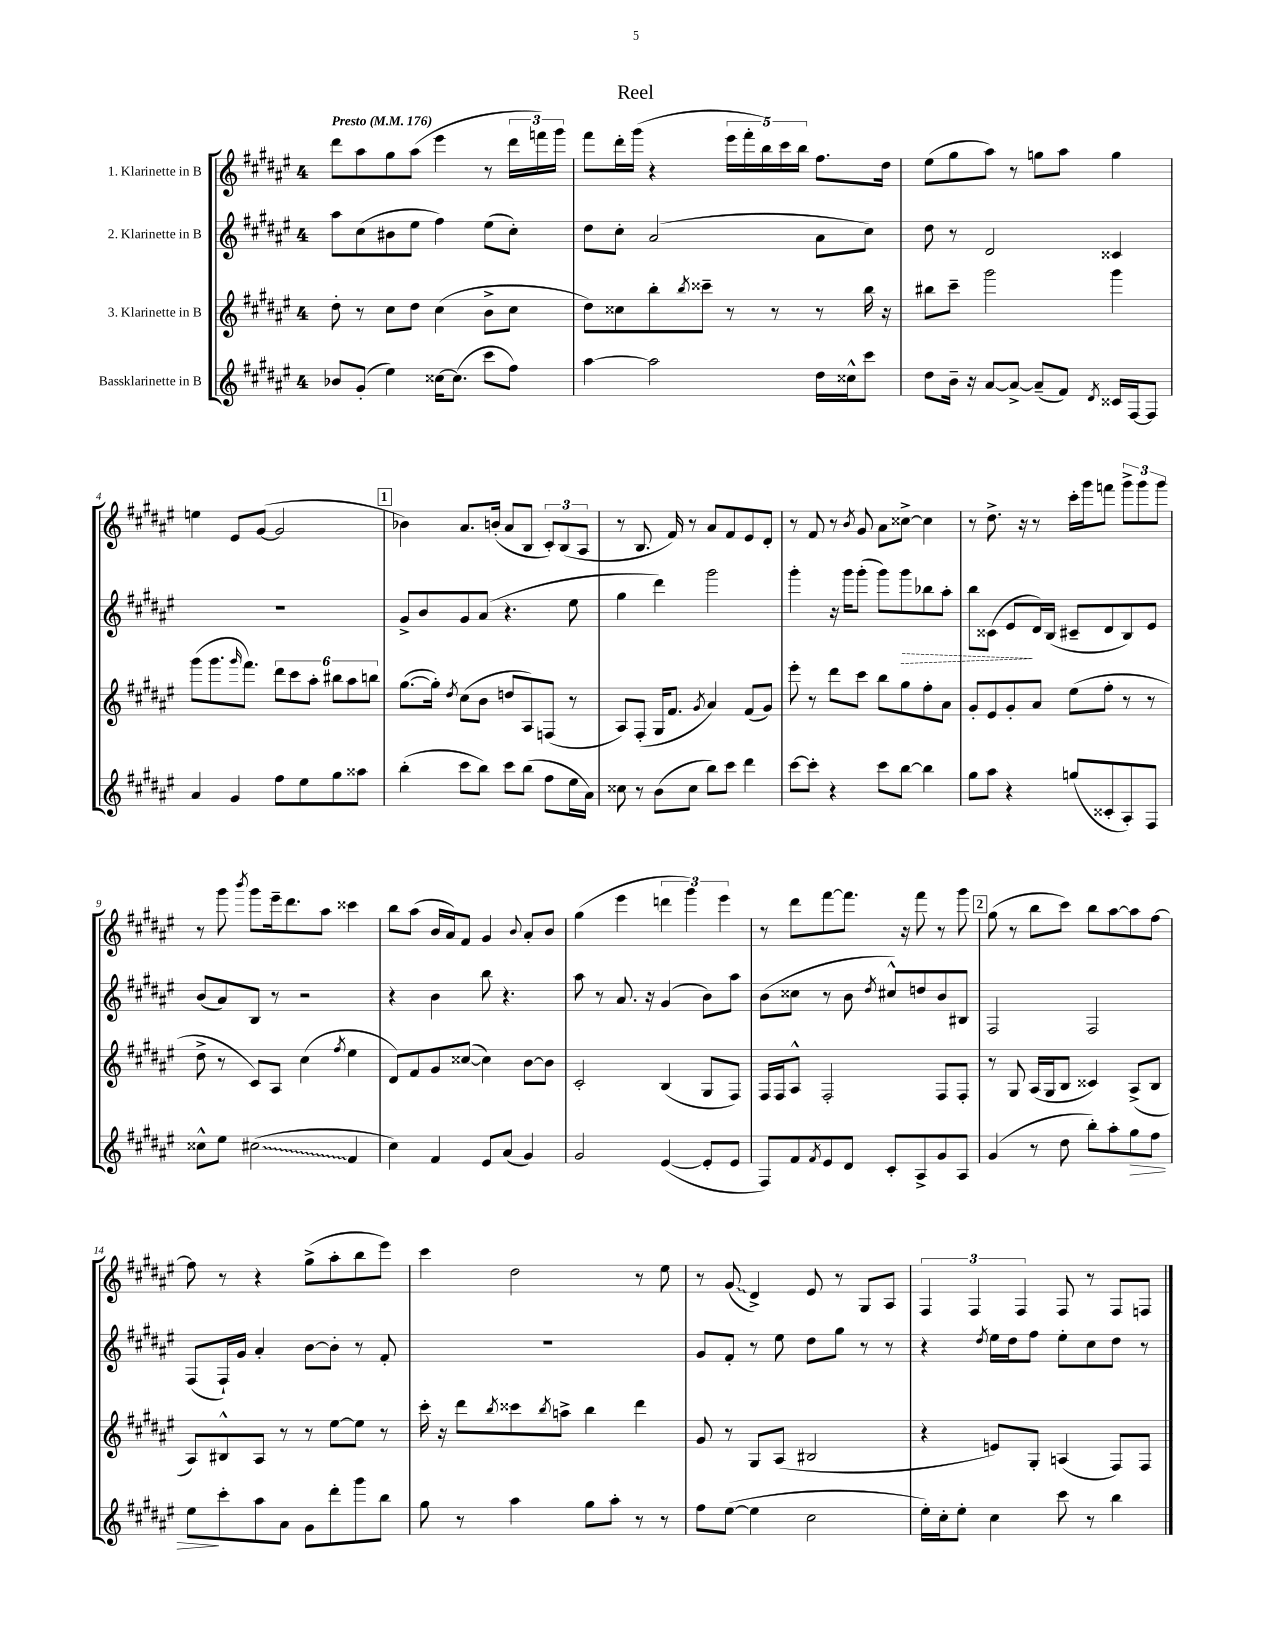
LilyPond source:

\header { title = "Reel" }
<<
\new StaffGroup <<
\new Staff = "s0" \with { instrumentName = "1. Klarinette in B" } {
    \clef treble \key fis \major \once \override Staff.TimeSignature.style = #'single-digit \time 4/4 \tempo "Presto" 4 = 176
    dis'''8 ais''8 gis''8 ais''8( eis'''4 r8 \tuplet 3/2 { dis'''16 f'''16) gis'''16 } |
    fis'''8 dis'''16-. gis'''16( r4 \tuplet 5/4 { eis'''16 fis'''16-. b''16) cis'''16 b''16 } fis''8. dis''16 |
    eis''8( gis''8 ais''8) r8 g''8 ais''8 g''4 |
    e''4 eis'8 gis'8~( gis'2 |
    \mark \markup { \box "1" } bes'4) ais'8. b'16-.( ais'8 b8 \tuplet 3/2 { cis'8-.) b8( ais8 } |
    r8 b8. fis'16) r8 ais'8 fis'8 eis'8 dis'8-. |
    r8 fis'8 r8 \acciaccatura { b'8 } gis'8 ais'8 cisis''8~-> cisis''4 |
    r8 dis''8.-> r16 r8 cis'''16-. gis'''16 f'''8 \tuplet 3/2 { gis'''8-> gis'''8 gis'''8 } |
    r8 gis'''8 \acciaccatura { b'''8 } gis'''8 eis'''16-- dis'''8. ais''8 cisis'''4 |
    b''8 ais''8( b'16 ais'16) fis'8 gis'4 \appoggiatura { b'8 } ais'8-. b'8 |
    gis''4( eis'''4 \tuplet 3/2 { d'''4 gis'''4) eis'''4 } |
    r8 dis'''8 fis'''8~ fis'''8. r16 fis'''8 r8 gis'''8 |
    \mark \markup { \box "2" } gis''8( r8 b''8 cis'''8) b''8 ais''8~ ais''8 fis''8~ |
    fis''8 r8 r4 gis''8->( ais''8-. b''8 eis'''8) |
    cis'''4 dis''2 r8 eis''8 |
    r8 \once \override Glissando.style = #'zigzag gis'8\glissando( dis'4->) eis'8 r8 gis8 ais8 |
    \tuplet 3/2 { fis4 fis4 fis4 } fis8 r8 fis8 f8 \bar "|." |
}
\new Staff = "s1" \with { instrumentName = "2. Klarinette in B" } {
    \clef treble \key fis \major \once \override Staff.TimeSignature.style = #'single-digit \time 4/4
    ais''8 cis''8( bis'8 eis''8 fis''4) eis''8( cis''8-.) |
    dis''8 cis''8-. ais'2( ais'8 cis''8) |
    dis''8 r8 dis'2 cisis'4 |
    R1 |
    \mark \markup { \box "1" } gis'8-> b'8 gis'8 ais'8( r4. eis''8 |
    gis''4 dis'''4) gis'''2 |
    gis'''4-. r16 gis'''16 gis'''8-.( gis'''8) \once \override Hairpin.style = #'dashed-line gis'''8\> bes''8 ais''8-. |
    b''8 cisis'8( eis'8\! dis'16) b16( cis'8-- dis'8 b8) eis'8 |
    b'8( ais'8) b8 r8 r2 |
    r4 b'4 b''8 r4. |
    ais''8 r8 ais'8. r16 gis'4( b'8) ais''8 |
    b'8( cisis''8 r8 b'8 \acciaccatura { dis''8 } cis''8-^) d''8 b'8 bis8 |
    \mark \markup { \box "2" } fis2 fis2 |
    fis8( fis16-!) gis'16 ais'4-. b'8~ b'8-. r8 fis'8-. |
    R1 |
    gis'8 fis'8-. r8 eis''8 dis''8 gis''8 r8 r8 |
    r4 \acciaccatura { dis''8 } eis''16 dis''16 fis''8 eis''8-. cis''8 dis''8 r8 \bar "|." |
}
\new Staff = "s2" \with { instrumentName = "3. Klarinette in B" } {
    \clef treble \key fis \major \once \override Staff.TimeSignature.style = #'single-digit \time 4/4
    dis''8-. r8 cis''8 dis''8 cis''4( b'8-> cis''8 |
    dis''8) cisis''8 b''8-. \acciaccatura { b''8 } cisis'''8-- r8 r8 r8 b''16 r16 |
    bis''8 cis'''8-- gis'''2 gis'''4 |
    gis'''8( gis'''8. \grace { gis'''16 } fis'''8.) \tuplet 6/4 { dis'''8 cis'''8 ais''8-. bis''8 ais''8 b''8 } |
    \mark \markup { \box "1" } gis''8.~( gis''16-.) \acciaccatura { dis''8 } cis''8( b'8 d''8 ais8) f8( r8 |
    ais8) fis8-.( gis16 fis'8. \acciaccatura { gis'8 } ais'4) fis'8( gis'8) |
    eis'''8-. r8 dis'''8 cis'''8 b''8 gis''8 fis''8-. ais'8 |
    gis'8-. eis'8 gis'8-. ais'8 eis''8( fis''8-. r8 r8 |
    dis''8-> r8 cis'8) ais8 cis''4( \acciaccatura { fis''8 } eis''4 |
    dis'8) fis'8 gis'8 cisis''8~( cisis''4) b'8~ b'8 |
    cis'2-. b4( gis8 fis8) |
    fis16 fis16 ais8-^ fis2-. fis8 fis8-. |
    \mark \markup { \box "2" } r8 gis8 ais16( gis16 b8 cisis'4) ais8->( b8 |
    ais8) bis8-^ ais8 r8 r8 eis''8~ eis''8 r8 |
    cis'''16-. r16 dis'''8 \acciaccatura { b''8 } cisis'''8 \acciaccatura { b''8 } a''8-> b''4 dis'''4 |
    gis'8 r8 gis8 ais8( bis2 |
    r4 e'8) gis8-. a4( fis8) fis8 \bar "|." |
}
\new Staff = "s3" \with { instrumentName = "Bassklarinette in B" } {
    \clef treble \key fis \major \once \override Staff.TimeSignature.style = #'single-digit \time 4/4
    bes'8 gis'8-.( eis''4) cisis''16~ cisis''8.( cis'''8 fis''8) |
    ais''4~ ais''2 dis''16 cisis''16-^ cis'''8 |
    dis''8 b'16-- r16 ais'8~ ais'8~-> ais'8--( fis'8) \acciaccatura { dis'8 } cisis'16 fis16~ fis8 |
    ais'4 gis'4 fis''8 eis''8 gis''8 aisis''8 |
    \mark \markup { \box "1" } b''4-.( cis'''8 b''8) cis'''8 b''8( fis''8 eis''16 ais'16) |
    cisis''8 r8 b'8( cisis''8 b''8) cis'''8 dis'''4 |
    cis'''8~ cis'''8-. r4 cis'''8 b''8~ b''4 |
    gis''8 ais''8 r4 g''8( cisis'8-. ais8-.) fis8 |
    cisis''8-^ eis''8 \once \override Glissando.style = #'zigzag cis''2\glissando( fis'4 |
    cis''4) fis'4 eis'8 ais'8( gis'4) |
    gis'2 eis'4~( eis'8-. eis'8 |
    fis8) fis'8 \acciaccatura { fis'8 } eis'8 dis'8 cis'8-. ais8-> gis'8 ais8 |
    \mark \markup { \box "2" } gis'4( r8 dis''8 b''8-.) ais''8-. gis''8\> fis''8 |
    eis''8\! cis'''8-. ais''8 ais'8 gis'8 dis'''8-. gis'''8 b''8 |
    gis''8 r8 ais''4 gis''8 ais''8-. r8 r8 |
    fis''8 eis''8~( eis''4 cis''2 |
    eis''16-.) cis''16-. eis''8-. cis''4 cis'''8 r8 b''4 \bar "|." |
}
>>
>>
